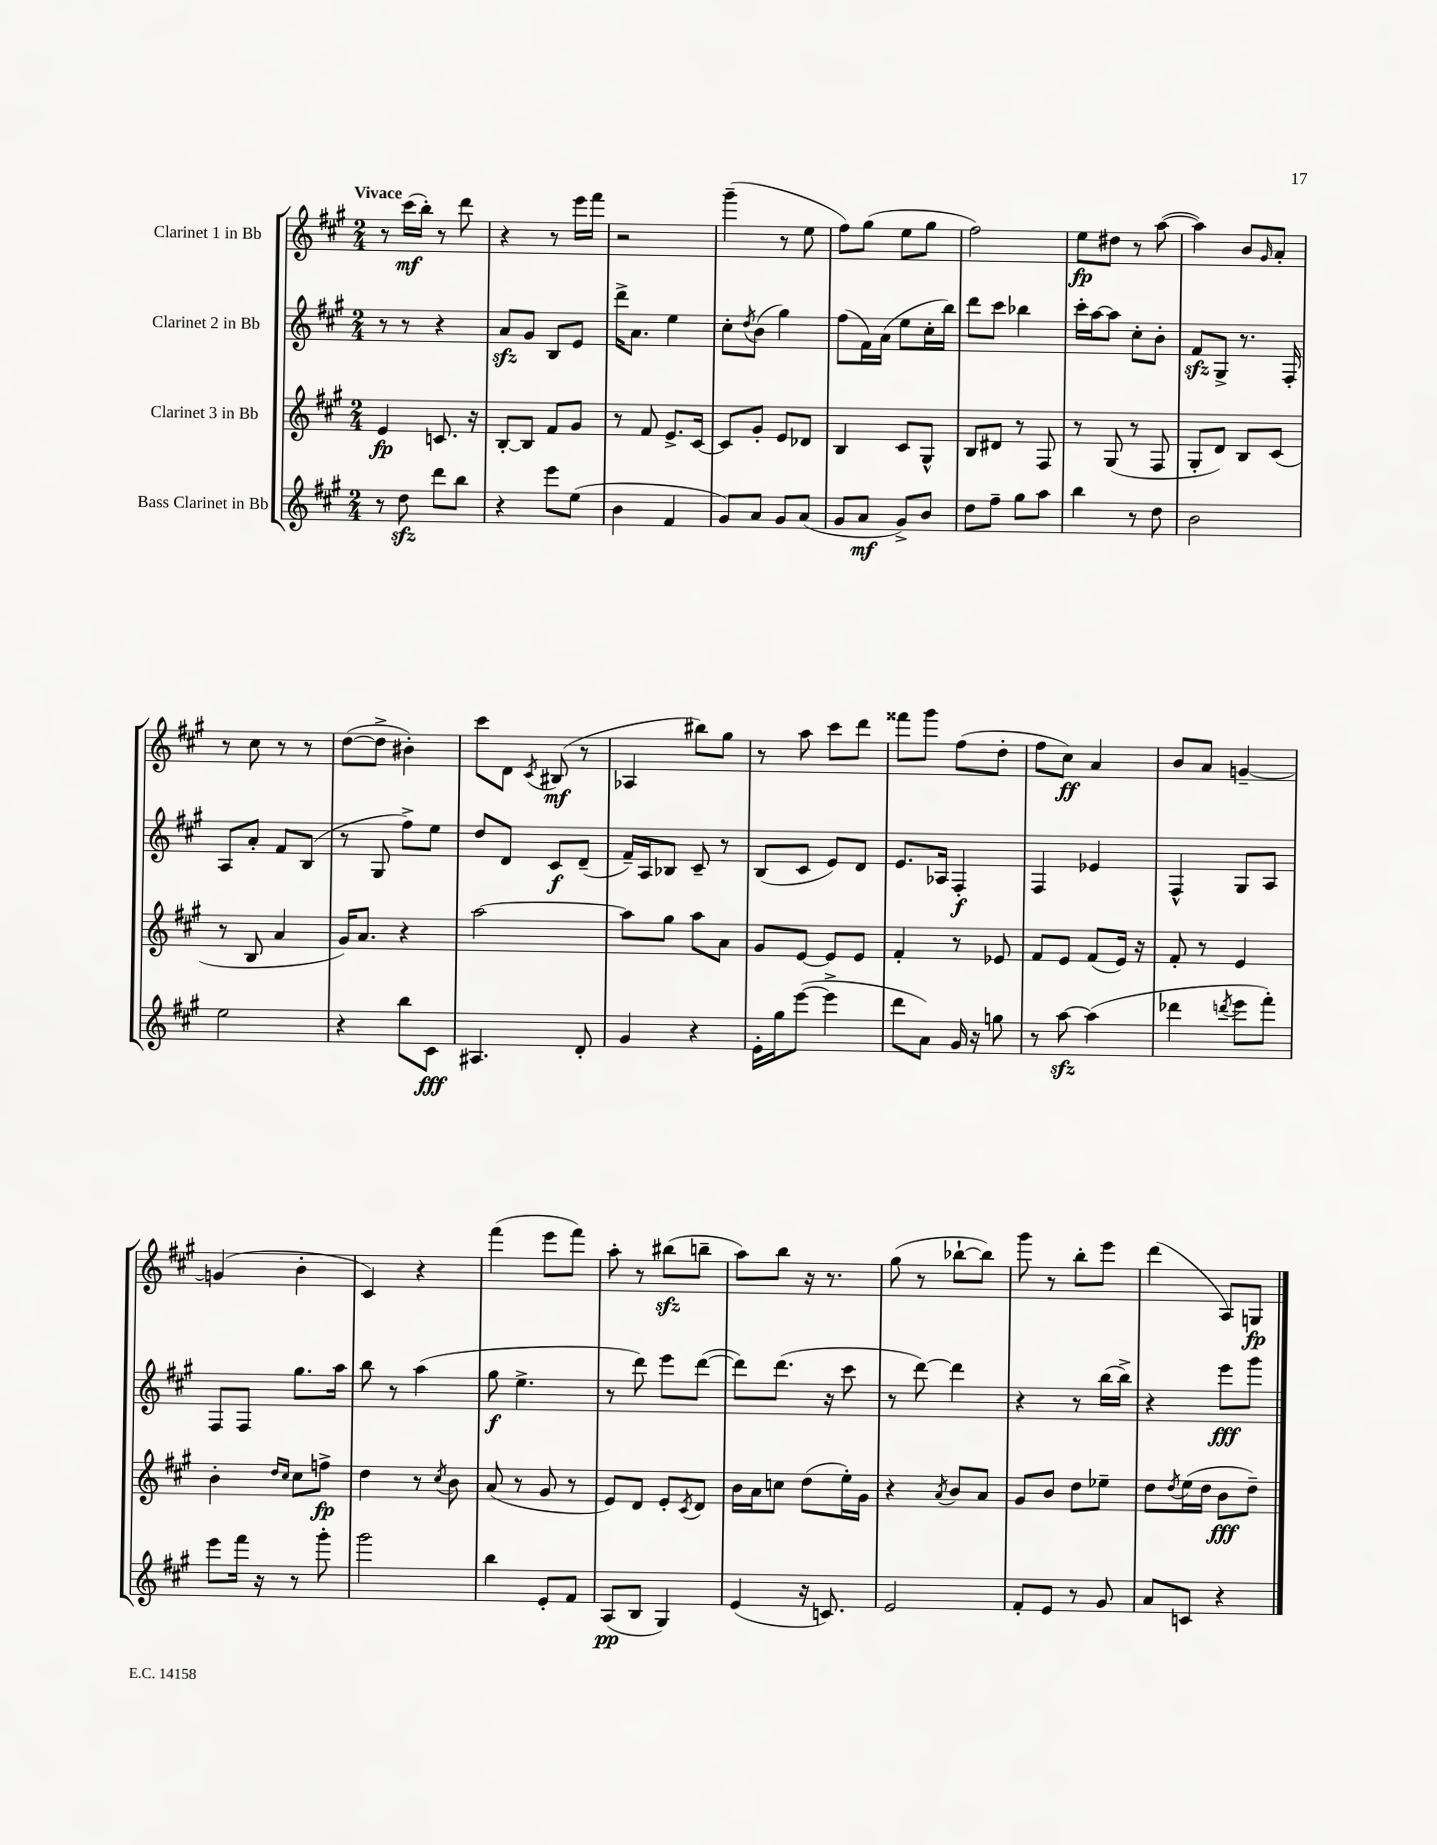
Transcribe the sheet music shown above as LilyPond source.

<<
\new StaffGroup <<
\new Staff = "s0" \with { instrumentName = "Clarinet 1 in Bb" } {
    \clef treble \key a \major \numericTimeSignature \time 2/4 \tempo "Vivace"
    r8 cis'''16\mf( b''16-.) r8 d'''8 |
    r4 r8 e'''16 fis'''16 |
    r2 |
    gis'''4--( r8 e''8 |
    fis''8) gis''8( e''8 gis''8 |
    fis''2) |
    e''8\fp dis''8 r8 a''8~( |
    a''4) b'8 \grace { gis'16 } a'8-. |
    r8 cis''8 r8 r8 |
    d''8~( d''8-> bis'4-.) |
    cis'''8 d'8 \acciaccatura { cis'8 } bis8\mf( r8 |
    aes4 bis''8) gis''8 |
    r8 a''8 cis'''8 d'''8 |
    fisis'''8 gis'''8 fis''8( d''8-. |
    fis''8 cis''8\ff) a'4 |
    b'8 a'8 g'4~-- |
    g'4( b'4-. |
    cis'4) r4 |
    fis'''4( e'''8 fis'''8) |
    a''8-. r8 bis''8\sfz( b''8-- |
    a''8) b''8 r16 r8. |
    gis''8( r8 bes''8~-! bes''8) |
    gis'''8 r8 b''8-. e'''8 |
    d'''4( a8) g8\fp \bar "|." |
}
\new Staff = "s1" \with { instrumentName = "Clarinet 2 in Bb" } {
    \clef treble \key a \major \numericTimeSignature \time 2/4
    r8 r8 r4 |
    a'8\sfz gis'8 b8 e'8 |
    d'''16-> a'8. e''4 |
    cis''8-. \acciaccatura { d''8 } b'8( gis''4) |
    fis''8( fis'16) a'16( e''8 cis''16-. b''16) |
    d'''8 cis'''8 bes''4 |
    cis'''16-. a''16~ a''8 cis''8-. b'8-. |
    fis'8\sfz gis8-> r8. fis16-. |
    a8 a'8-. fis'8 b8( |
    r8 gis8 fis''8->) e''8 |
    d''8 d'8 cis'8\f d'8--( |
    fis'16--) a16 bes8 cis'8-- r8 |
    b8( cis'8 e'8) d'8 |
    e'8. aes16 fis4-.\f |
    fis4 ees'4 |
    fis4-^ gis8 a8 |
    fis8 fis8 gis''8. a''16 |
    b''8 r8 a''4( |
    gis''8\f e''4.-> |
    r8 d'''8) e'''8 d'''8~( |
    d'''8) d'''8.( r16 cis'''8 |
    r8 d'''8~) d'''4 |
    r4 r8 b''16( b''16->) |
    r4 e'''8\fff gis'''8 \bar "|." |
}
\new Staff = "s2" \with { instrumentName = "Clarinet 3 in Bb" } {
    \clef treble \key a \major \numericTimeSignature \time 2/4
    e'4\fp c'8. r16 |
    b8~-. b8 fis'8 gis'8 |
    r8 fis'8 e'8.-> cis'16~ |
    cis'8 gis'8-. e'8 des'8 |
    b4 cis'8 gis8-^ |
    b8 dis'8 r8 fis8 |
    r8 gis8( r8 fis8 |
    gis8-. d'8) b8 cis'8( |
    r8 b8 a'4 |
    gis'16) a'8. r4 |
    a''2~ |
    a''8 gis''8 a''8 a'8 |
    gis'8 e'8~ e'8 e'8 |
    fis'4-. r8 ees'8 |
    fis'8 e'8 fis'8( e'16) r16 |
    fis'8-. r8 e'4 |
    b'4-. \grace { d''16 cis''16 } cis''8 f''8->\fp |
    d''4 r8 \acciaccatura { cis''8 } b'8 |
    a'8( r8 gis'8 r8 |
    e'8) d'8 e'8-. \acciaccatura { cis'8 } d'8 |
    b'16 a'16 c''8 d''8( e''16-.) gis'16 |
    r4 \acciaccatura { a'8 } b'8 a'8 |
    gis'8 b'8 d''8 ees''8-- |
    d''8 \acciaccatura { d''8 } e''16( d''16 b'8\fff d''8--) \bar "|." |
}
\new Staff = "s3" \with { instrumentName = "Bass Clarinet in Bb" } {
    \clef treble \key a \major \numericTimeSignature \time 2/4
    r8 d''8\sfz d'''8 b''8 |
    r4 e'''8 e''8( |
    b'4 fis'4 |
    gis'8) a'8 gis'8 a'8( |
    gis'8 a'8\mf gis'8->) b'8 |
    d''8 fis''8-- gis''8 a''8 |
    b''4 r8 d''8 |
    b'2 |
    e''2 |
    r4 b''8 cis'8\fff |
    ais4. d'8-. |
    gis'4 r4 |
    e'16-. gis''16 e'''8~( e'''4-> |
    d'''8 a'8) gis'16 r16 g''8 |
    r8 a''8~\sfz a''4( |
    des'''4 \acciaccatura { d'''8 } e'''8 fis'''8-.) |
    e'''8 fis'''16 r16 r8 gis'''8-. |
    gis'''2 |
    b''4 e'8-. fis'8 |
    a8\pp( b8 gis4) |
    e'4( r16 c'8.) |
    e'2 |
    fis'8-. e'8 r8 gis'8 |
    a'8 c'8 r4 \bar "|." |
}
>>
>>
\layout { \context { \Score \remove "Bar_number_engraver" } }
